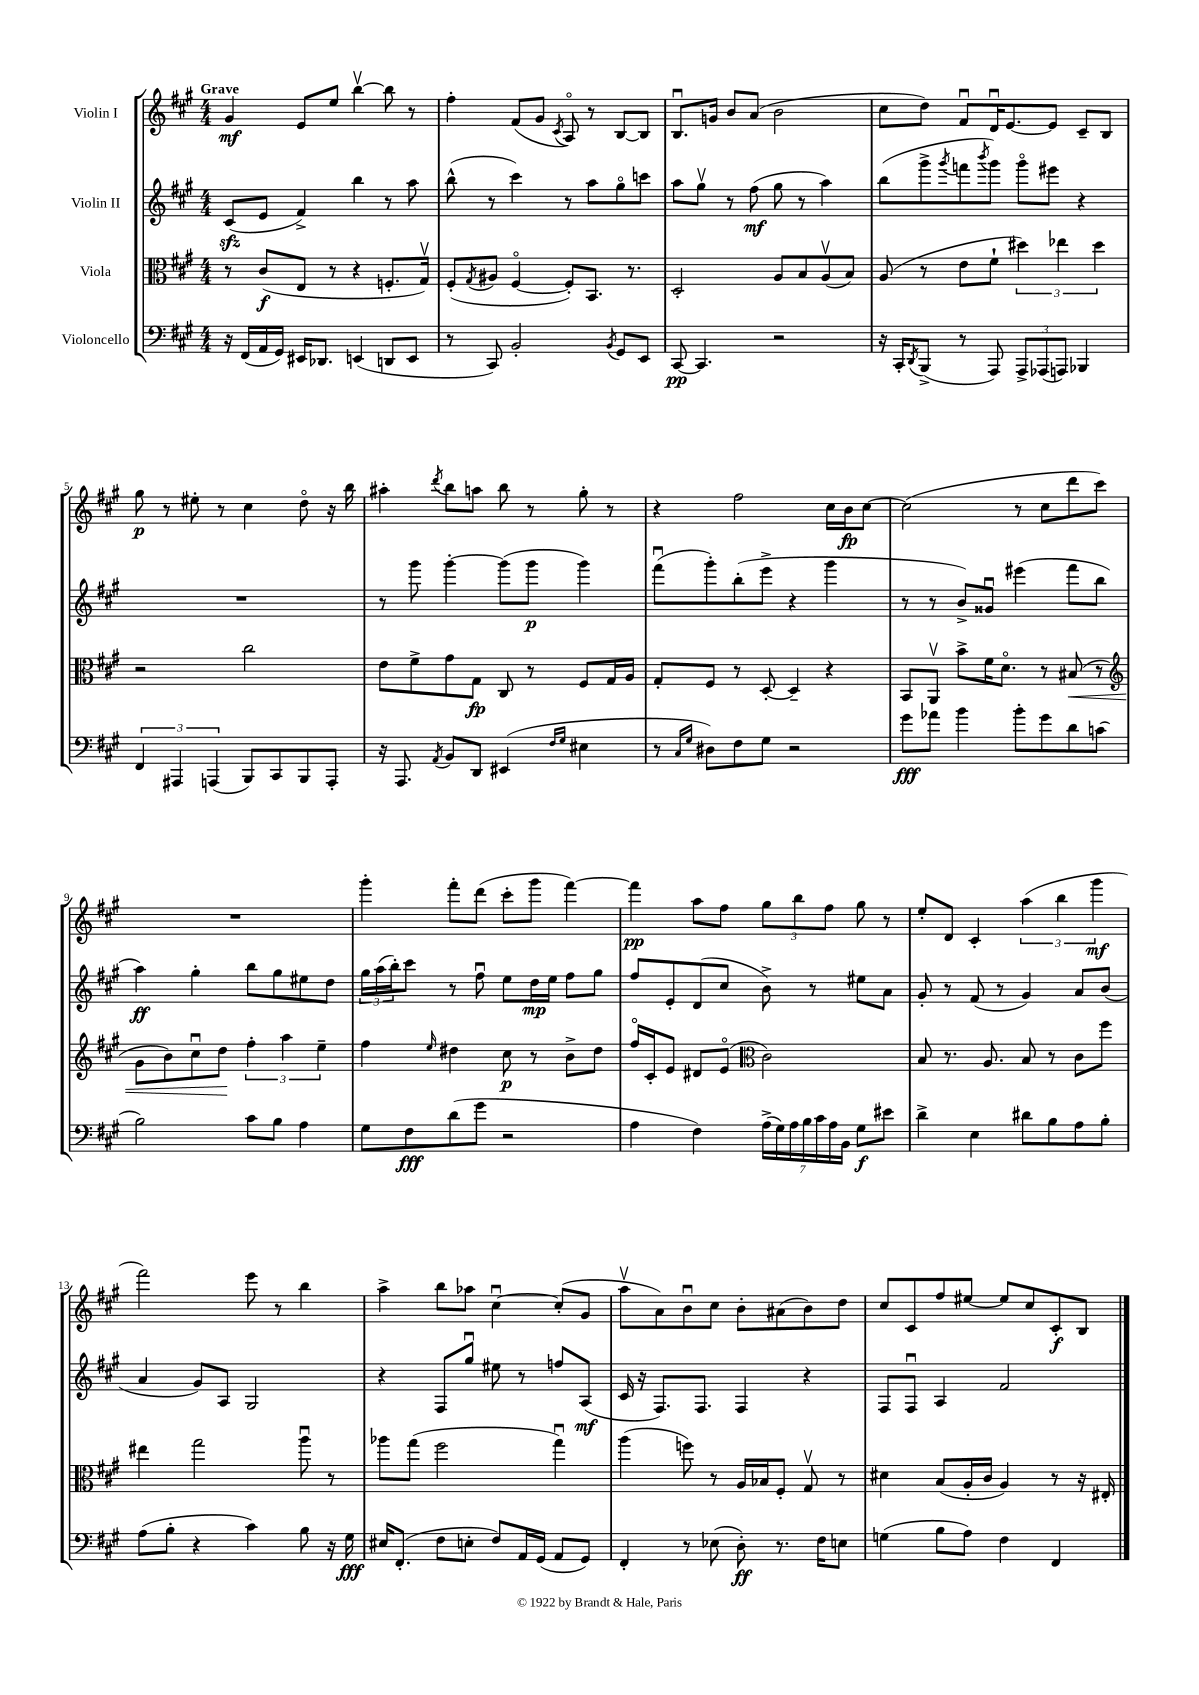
<<
\new StaffGroup <<
\new Staff = "s0" \with { instrumentName = "Violin I" } {
    \clef treble \key a \major \numericTimeSignature \time 4/4 \tempo "Grave"
    gis'4\mf e'8 e''8 b''4~\upbow b''8 r8 |
    fis''4-. fis'8( gis'8 \acciaccatura { cis'8 } a8\flageolet) r8 b8~ b8 |
    b8.\downbow g'16 b'8 a'8( b'2 |
    cis''8 d''8) fis'8\downbow d'16\downbow e'8.~ e'8 cis'8-- b8 |
    gis''8\p r8 eis''8-. r8 cis''4 d''8\flageolet r16 b''16 |
    ais''4-. \acciaccatura { d'''8 } b''8 a''8 b''8 r8 gis''8-. r8 |
    r4 fis''2 cis''16 b'16\fp cis''8~ |
    cis''2( r8 cis''8 d'''8 cis'''8) |
    R1 |
    gis'''4-. fis'''8-. d'''8( cis'''8-. gis'''8 fis'''4~) |
    fis'''4\pp a''8 fis''8 \tuplet 3/2 { gis''8 b''8 fis''8 } gis''8 r8 |
    e''8-. d'8 cis'4-. \tuplet 3/2 { a''4( b''4 gis'''4\mf } |
    fis'''2) e'''8 r8 b''4 |
    a''4-> b''8 aes''8 cis''4~\downbow cis''8-.( gis'8 |
    a''8\upbow a'8) b'8\downbow cis''8 b'8-. ais'8( b'8) d''8 |
    cis''8 cis'8 fis''8 eis''8~ eis''8 cis''8 cis'8-.\f b8 \bar "|." |
}
\new Staff = "s1" \with { instrumentName = "Violin II" } {
    \clef treble \key a \major \numericTimeSignature \time 4/4
    cis'8\sfz( e'8 fis'4->) b''4 r8 a''8 |
    b''8-^( r8 cis'''4) r8 a''8 gis''8\flageolet c'''8 |
    a''8 gis''8\upbow r8 fis''8\mf( gis''8 r8 a''4) |
    b''8( gis'''8-> \acciaccatura { gis'''8 } f'''8 \acciaccatura { b'''8 } gis'''8) gis'''8\flageolet eis'''8 r4 |
    R1 |
    r8 gis'''8 gis'''4~-. gis'''8( gis'''8\p gis'''4) |
    fis'''8\downbow( gis'''8-.) b''8-.( e'''8-> r4 gis'''4 |
    r8 r8 b'8->) gisis'8\downbow eis'''4( fis'''8 b''8 |
    a''4\ff) gis''4-. b''8 gis''8 eis''8 d''8 |
    \tuplet 3/2 { gis''16 a''16( b''16-.) } cis'''8 r8 fis''8\downbow e''8 d''16\mp e''16 fis''8 gis''8 |
    fis''8 e'8-. d'8( cis''8 b'8->) r8 eis''8 a'8 |
    gis'8-. r8 fis'8( r8 gis'4) a'8 b'8( |
    a'4 gis'8) a8 gis2 |
    r4 fis8 gis''8\downbow eis''8 r8 f''8 a8\mf( |
    cis'16 r16 fis8.) fis8. fis4 r4 |
    fis8 fis8\downbow a4 fis'2 \bar "|." |
}
\new Staff = "s2" \with { instrumentName = "Viola" } {
    \clef alto \key a \major \numericTimeSignature \time 4/4
    r8 cis'8\f( e8 r8 r4 f8.-. gis16\upbow) |
    fis8-.( \acciaccatura { gis8 } ais8 fis4~\flageolet fis8-.) b,8. r8. |
    d2-. a8 b8 a8\upbow( b8) |
    a8( r8 e'8 fis'8-! \tuplet 3/2 { dis''4) ees''4 dis''4 } |
    r2 cis''2 |
    e'8 fis'8-> gis'8 gis8\fp cis8 r8 fis8 gis16 a16 |
    gis8-. fis8 r8 d8~-. d4-- r4 |
    b,8 a,8\upbow b'8-> fis'16 d'8.\flageolet r8 bis8\<( r8 |
    \clef treble gis'8 b'8) cis''8\downbow d''8\! \tuplet 3/2 { fis''4-. a''4 e''4-- } |
    fis''4 \grace { e''16 } dis''4 cis''8\p r8 b'8-> dis''8 |
    fis''16\flageolet cis'16-. e'8 dis'8 e'8\flageolet( \clef alto cis'2) |
    b8 r8. a8. b8 r8 cis'8 fis''8 |
    eis''4 gis''2 a''8\downbow r8 |
    aes''8 gis''8( fis''2 gis''4\downbow) |
    a''4( f''8) r8 a16 bes16 fis8-. gis8\upbow r8 |
    dis'4 b8( a16-. cis'16 a4) r8 r16 eis16-. \bar "|." |
}
\new Staff = "s3" \with { instrumentName = "Violoncello" } {
    \clef bass \key a \major \numericTimeSignature \time 4/4
    r16 fis,16( a,16 gis,16) eis,16 des,8. e,4( d,8 e,8 |
    r8 cis,8) b,2-. \acciaccatura { b,8 } gis,8 e,8 |
    cis,8~\pp cis,4. r2 |
    r16 cis,16-. \acciaccatura { d,8 } b,,8->( r8 a,,8) \tuplet 3/2 { a,,8-> aes,,8( a,,8) } bes,,4 |
    \tuplet 3/2 { fis,4 ais,,4 a,,4( } b,,8) cis,8 b,,8 a,,8-. |
    r16 a,,8. \acciaccatura { a,8 } b,8 d,8 eis,4( \grace { fis16 gis16 } eis4 |
    r8 \grace { cis16 gis16 } dis8) fis8 gis8 r2 |
    gis'8\fff aes'8 b'4 b'8-. gis'8 d'8 c'8( |
    b2) cis'8 b8 a4 |
    gis8 fis8\fff d'8( gis'8 r2 |
    a4 fis4) \tuplet 7/4 { a16->( gis16) a16 b16 cis'16 a16 b,16 } gis8\f eis'8 |
    d'4-> e4 dis'8 b8 a8 b8-. |
    a8( b8-. r4 cis'4) b8 r16 gis16\fff |
    eis16 fis,8.-.( fis8 e8-. fis8) a,16 gis,16( a,8 gis,8) |
    fis,4-. r8 ees8( d8-.\ff) r8. fis16 e8 |
    g4( b8 a8) fis4 fis,4 \bar "|." |
}
>>
>>
